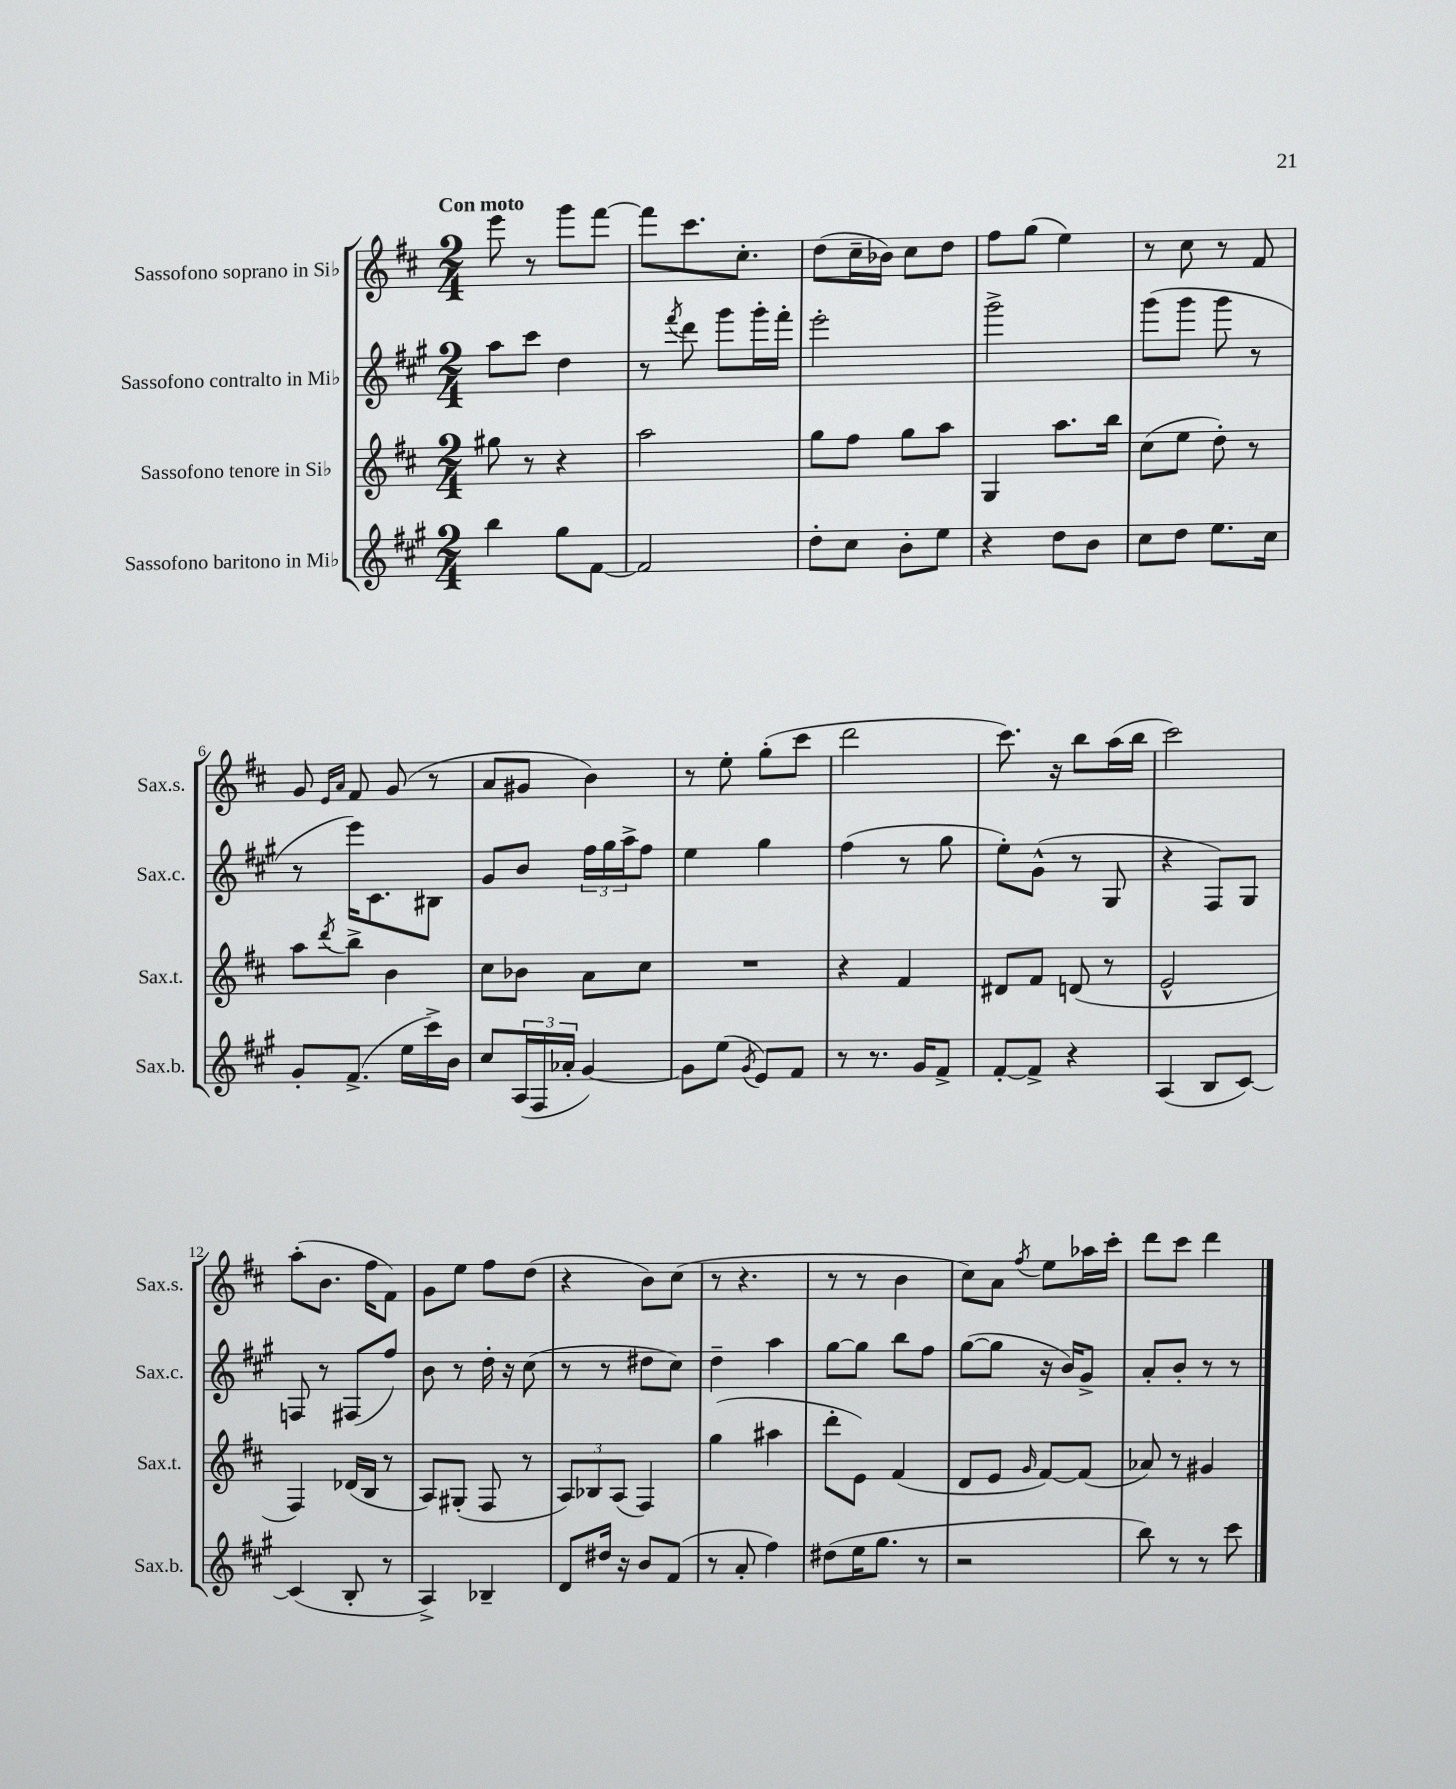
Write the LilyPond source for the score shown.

<<
\new StaffGroup <<
\new Staff = "s0" \with { instrumentName = "Sassofono soprano in Sib" shortInstrumentName = "Sax.s." } {
    \clef treble \key d \major \numericTimeSignature \time 2/4 \tempo "Con moto"
    e'''8 r8 g'''8 fis'''8~ |
    fis'''8 cis'''8. cis''8.-. |
    d''8( cis''16-- bes'16) cis''8 d''8 |
    fis''8 g''8( e''4) |
    r8 cis''8 r8 fis'8 |
    g'8 \grace { e'16 a'16 } fis'8 g'8( r8 |
    a'8 gis'8 b'4) |
    r8 e''8-. g''8-.( cis'''8 |
    d'''2 |
    cis'''8.) r16 b''8 a''16( b''16 |
    cis'''2) |
    a''8-.( b'8. fis''16 fis'8) |
    g'8 e''8 fis''8 d''8( |
    r4 b'8) cis''8( |
    r8 r4. |
    r8 r8 b'4 |
    cis''8) a'8 \acciaccatura { fis''8 } e''8 aes''16 cis'''16-. |
    d'''8 cis'''8 d'''4 \bar "|." |
}
\new Staff = "s1" \with { instrumentName = "Sassofono contralto in Mib" shortInstrumentName = "Sax.c." } {
    \clef treble \key a \major \numericTimeSignature \time 2/4
    a''8 cis'''8 d''4 |
    r8 \acciaccatura { fis'''8 } d'''8 gis'''8 gis'''16-. fis'''16-. |
    e'''2-. |
    gis'''2-> |
    gis'''8( gis'''8 gis'''8 r8 |
    r8 e'''16) cis'8. bis8 |
    gis'8 b'8 \tuplet 3/2 { fis''16 gis''16 a''16-> } fis''8 |
    e''4 gis''4 |
    fis''4( r8 gis''8 |
    e''8-.) gis'8-^( r8 gis8 |
    r4 fis8) gis8 |
    f8 r8 fis8( fis''8) |
    b'8 r8 d''16-. r16 cis''8( |
    r8 r8 dis''8 cis''8) |
    d''4-- a''4 |
    gis''8~ gis''8 b''8 fis''8 |
    gis''8~( gis''8 r16 b'16) gis'8-> |
    a'8-. b'8-. r8 r8 \bar "|." |
}
\new Staff = "s2" \with { instrumentName = "Sassofono tenore in Sib" shortInstrumentName = "Sax.t." } {
    \clef treble \key d \major \numericTimeSignature \time 2/4
    gis''8 r8 r4 |
    a''2 |
    g''8 fis''8 g''8 a''8 |
    g4 a''8. b''16 |
    cis''8( e''8 d''8-.) r8 |
    a''8 \acciaccatura { d'''8 } b''8-> b'4 |
    cis''8 bes'8 a'8 cis''8 |
    R2 |
    r4 fis'4 |
    dis'8 fis'8 d'8( r8 |
    e'2-^ |
    fis4) des'16( b16 r8 |
    a8) gis8-.( fis8 r8 |
    \tuplet 3/2 { a8) bes8 a8( } fis4) |
    g''4( ais''4 |
    d'''8-. e'8) fis'4( |
    d'8 e'8 \grace { g'16 } fis'8~) fis'8( |
    aes'8) r8 gis'4 \bar "|." |
}
\new Staff = "s3" \with { instrumentName = "Sassofono baritono in Mib" shortInstrumentName = "Sax.b." } {
    \clef treble \key a \major \numericTimeSignature \time 2/4
    b''4 gis''8 fis'8~ |
    fis'2 |
    d''8-. cis''8 b'8-. e''8 |
    r4 d''8 b'8 |
    cis''8 d''8 e''8. cis''16 |
    gis'8-. fis'8.->( e''16 cis'''16->) b'16 |
    cis''8 \tuplet 3/2 { a16( fis16 aes'16-. } gis'4~) |
    gis'8 e''8( \acciaccatura { gis'8 } e'8) fis'8 |
    r8 r8. gis'16 fis'8-> |
    fis'8~-. fis'8-> r4 |
    a4( b8 cis'8~) |
    cis'4( b8-. r8 |
    a4->) bes4-- |
    d'8 dis''16 r16 b'8 fis'8( |
    r8 a'8-. fis''4) |
    dis''8( e''16 gis''8. r8 |
    r2 |
    b''8) r8 r8 cis'''8 \bar "|." |
}
>>
>>
